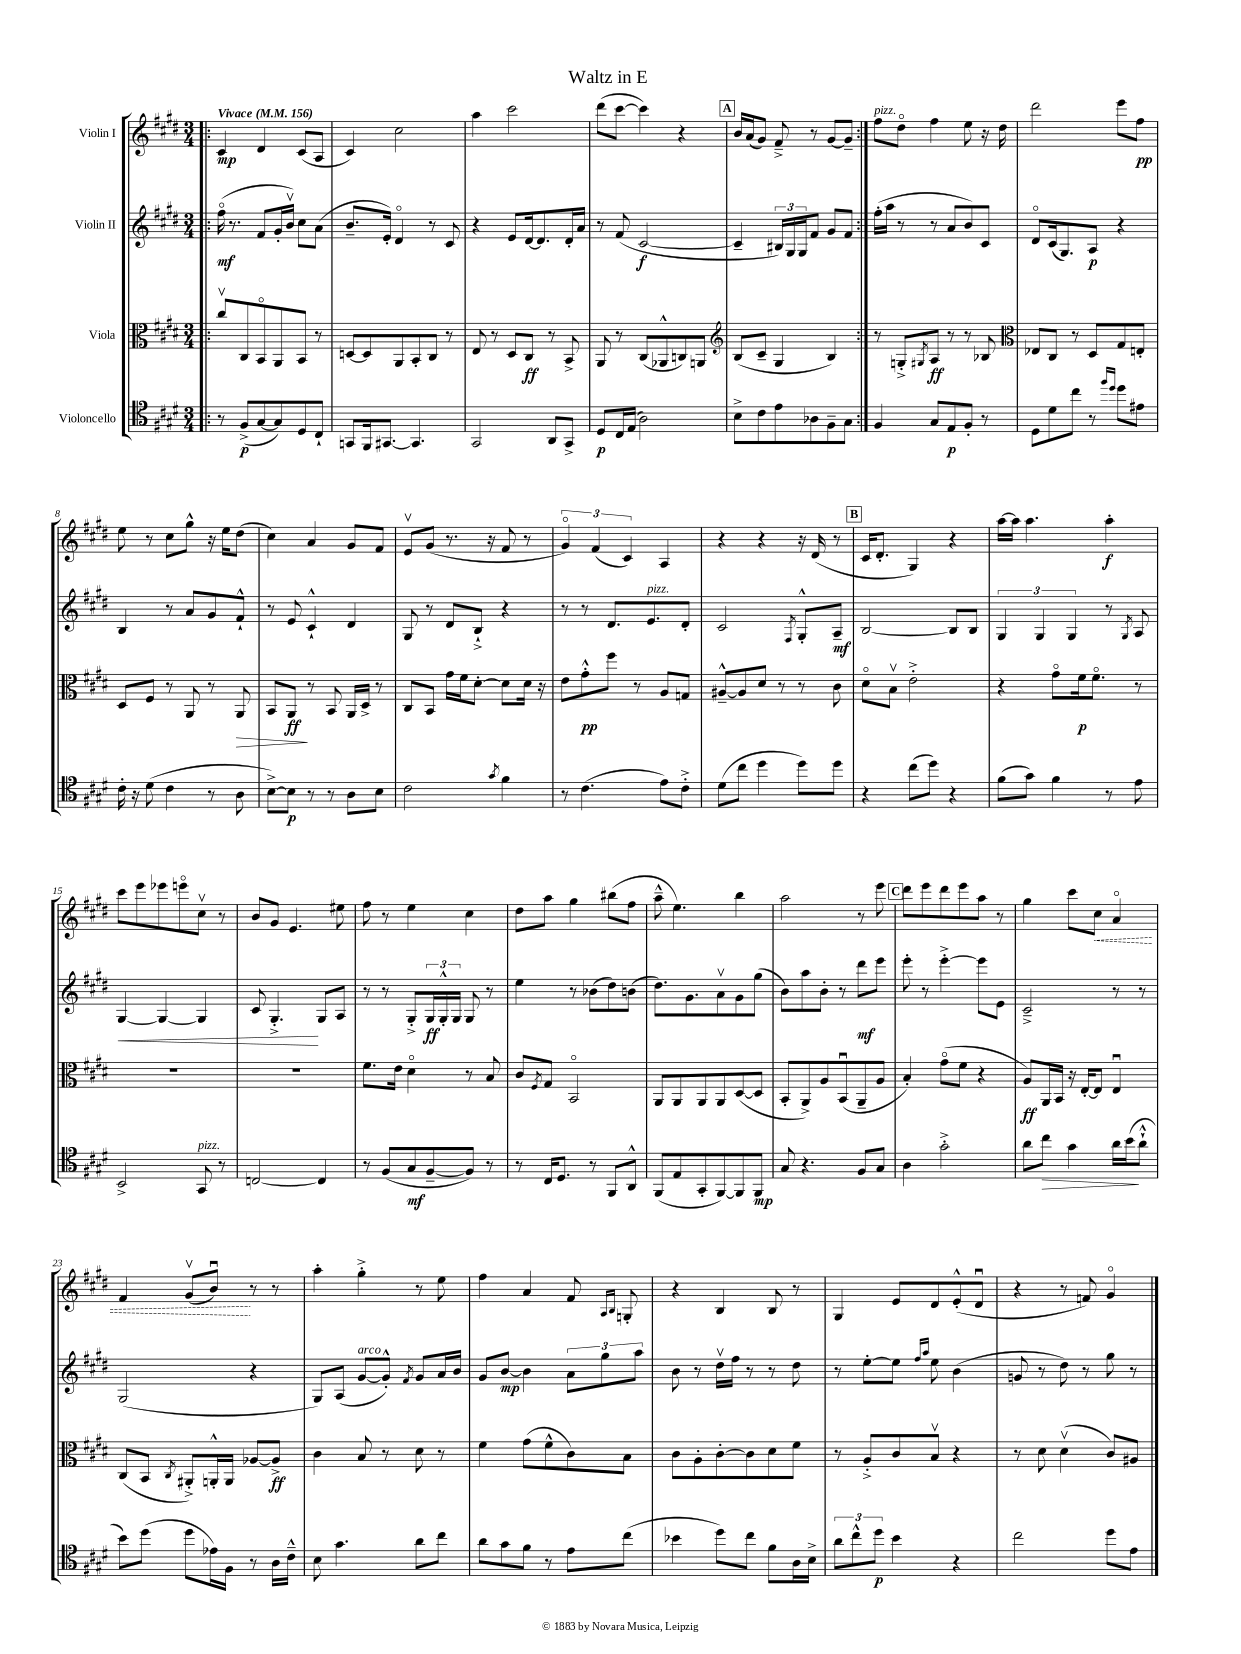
\header { title = "Waltz in E" }
<<
\new StaffGroup <<
\new Staff = "s0" \with { instrumentName = "Violin I" } {
    \clef treble \key e \major \numericTimeSignature \time 3/4 \tempo "Vivace" 4 = 156
    \repeat volta 2 { \bar ".|:" cis'4\mp dis'4 cis'8( a8 |
    cis'4) cis''2 |
    a''4 cis'''2 |
    dis'''8( cis'''8~ cis'''4) r4 |
    \mark \markup { \box "A" } b'16 a'16( gis'8) fis'8---> r8 gis'8~ gis'8-- | }
    fis''8^\markup { \italic "pizz." } dis''8\flageolet fis''4 e''8 r16 dis''16 |
    dis'''2 e'''8 fis''8\pp |
    e''8 r8 cis''8 gis''8-^ r16 e''16 dis''8( |
    cis''4) a'4 gis'8 fis'8 |
    e'8\upbow gis'8( r8. r16 fis'8 r8 |
    \tuplet 3/2 { gis'4\flageolet) fis'4( cis'4) } a4 |
    r4 r4 r16 dis'16( r8 |
    \mark \markup { \box "B" } cis'16 dis'8.-. gis4) r4 |
    a''16~ a''16 a''4. a''4-.\f |
    cis'''8 e'''8 ees'''8 e'''8\flageolet cis''8\upbow r8 |
    b'8 gis'8 e'4. eis''8 |
    fis''8 r8 e''4 cis''4 |
    dis''8 a''8 gis''4 bis''8( fis''8 |
    a''8---^ e''4.) b''4 |
    a''2 r8 e'''8 |
    \mark \markup { \box "C" } dis'''8 e'''8 dis'''8 e'''8 a''8 r8 |
    gis''4 cis'''8 \once \override Hairpin.style = #'dashed-line cis''8\< a'4\flageolet |
    fis'4 gis'8\upbow( b'8\downbow\!) r8 r8 |
    a''4-. gis''4-.-> r8 e''8 |
    fis''4 a'4 fis'8 \grace { a16 b16 } g8-. |
    r4 b4 b8 r8 |
    gis4 e'8 dis'8 e'8-.-^( dis'8\downbow |
    r4 r8 f'8) gis'4\flageolet \bar "|." |
}
\new Staff = "s1" \with { instrumentName = "Violin II" } {
    \clef treble \key e \major \numericTimeSignature \time 3/4
    \repeat volta 2 { \bar ".|:" fis''16\flageolet\mf( r8. fis'8 gis'16-. b'16\upbow) cis''8 a'8( |
    b'8.-- e'16-.) dis'4\flageolet r8 cis'8 |
    r4 e'8 dis'16~ dis'8. dis'16-. a'16 |
    r8 fis'8( cis'2~\f |
    \mark \markup { \box "A" } cis'4-- \tuplet 3/2 { bis16) gis16 gis16 } fis'8 gis'8 fis'8 | }
    fis''16-.( a''16 r8 r8 a'8 b'8) cis'8 |
    dis'8\flageolet cis'16( gis8.) a8\p r4 |
    b4 r8 a'8 gis'8 fis'8-!-^ |
    r8 e'8 cis'4-!-^ dis'4 |
    gis8 r8 dis'8 b8-!-> r4 |
    r8 r8 dis'8. e'8.^\markup { \italic "pizz." } dis'8-. |
    cis'2 \acciaccatura { fis8 } gis8-.-^ a8--\mf |
    \mark \markup { \box "B" } b2~ b8 b8 |
    \tuplet 3/2 { gis4 gis4 gis4 } r8 \acciaccatura { gis8 } a8 |
    gis4~\< gis4~ gis4 |
    cis'8 gis4.-.->\! gis8 a8 |
    r8 r8 gis8-.-> \tuplet 3/2 { gis16\ff gis16-.-^ gis16 } gis8 r8 |
    e''4 r8 bes'8( dis''8) b'8( |
    dis''8.) gis'8. a'8\upbow gis'8 gis''8( |
    b'8) a''8 b'8-. r8 dis'''8\mf e'''8 |
    \mark \markup { \box "C" } e'''8-. r8 e'''4~-.-> e'''8 e'8 |
    cis'2---> r8 r8 |
    gis2( r4 |
    gis8) a8( gis'8~^\markup { \italic "arco" } gis'8-.-^) \acciaccatura { fis'8 } gis'8 a'16 b'16 |
    gis'8 b'8~\mp b'4 \tuplet 3/2 { a'8 gis''8 a''8 } |
    b'8 r8 dis''16\upbow fis''16 r8 r8 dis''8 |
    r8 e''8~-. e''8 \grace { fis''16 a''16 } e''8 b'4( |
    g'8 r8 dis''8) r8 gis''8 r8 \bar "|." |
}
\new Staff = "s2" \with { instrumentName = "Viola" } {
    \clef alto \key e \major \numericTimeSignature \time 3/4
    \repeat volta 2 { \bar ".|:" cis''8\upbow cis8 b,8\flageolet a,8 b,8 r8 |
    d8~ d8 a,8 b,8-. cis8 r8 |
    e8 r8 dis8 cis8\ff r8 b,8-> |
    a,8 r8 cis8( aes,8-^ c8) a,8 |
    \mark \markup { \box "A" } \clef treble b8( cis'8-- gis4 b4) | }
    r8 g8-.-> \acciaccatura { gis8 } a8\ff r8 r8 bes8 |
    \clef alto ees8 cis8 r8 dis8 gis8 e8-. |
    dis8 fis8 r8 a,8 r8 a,8\> |
    b,8 a,8\ff\! r8 b,8 a,16 dis16-> r8 |
    cis8 b,8 gis'16 fis'16 dis'8~-. dis'8 dis'16 r16 |
    e'8 gis'8-.-^\pp fis''8 r8 a8 g8 |
    ais8~---^ ais8 dis'8 r8 r8 cis'8 |
    \mark \markup { \box "B" } dis'8\flageolet b8\upbow e'2-.-> |
    r4 gis'8\flageolet fis'16\p fis'8.\flageolet r8 |
    R2. |
    R2. |
    fis'8. e'16 dis'4\flageolet r8 b8 |
    cis'8 \acciaccatura { fis8 } gis8 b,2\flageolet |
    a,8 a,8 a,8 a,8 dis8~( dis8 |
    b,8-. a,8->) a8 b,8\downbow( a,8-- a8 |
    \mark \markup { \box "C" } b4-.) gis'8\flageolet( fis'8 r4 |
    a8\ff) a,16 b,16 r16 e16~-. e8 e4\downbow |
    cis8( b,8 \acciaccatura { cis8 } ais,8-.->) a,16-.-^ a,16 aes8~ aes8->\ff |
    cis'4 b8 r8 dis'8 r8 |
    fis'4 gis'8( fis'8-^ cis'8) b8 |
    cis'8 a8-. cis'8~-. cis'8 dis'8 fis'8 |
    r8 a8-.-> cis'8 b8\upbow r4 |
    r8 dis'8 dis'4\upbow( cis'8) ais8 \bar "|." |
}
\new Staff = "s3" \with { instrumentName = "Violoncello" } {
    \clef tenor \key e \major \numericTimeSignature \time 3/4
    \repeat volta 2 { \bar ".|:" r8 fis8->\p( gis8~ gis8) dis8 cis8-! |
    g,8 fis,16 gis,8.~ gis,4. |
    gis,2 a,8 gis,8-> |
    dis8\p cis16 e16( a2) |
    \mark \markup { \box "A" } b8-> cis'8 e'8 aes8 fis8-- gis8 | }
    fis4 gis8 e8\p fis8-. r8 |
    dis8 dis'8 cis''8 r8 \grace { fis''16 dis''16 } dis''8 eis'8 |
    cis'16-. r16 dis'8( cis'4 r8 a8 |
    b8~->) b8\p r8 r8 a8 b8 |
    cis'2 \acciaccatura { gis'8 } fis'4 |
    r8 cis'4.( e'8) cis'8-.-> |
    dis'8( cis''8 dis''4 dis''8) dis''8 |
    \mark \markup { \box "B" } r4 cis''8( dis''8) r4 |
    fis'8( gis'8) fis'4 r8 e'8 |
    b,2-> gis,8^\markup { \italic "pizz." } r8 |
    c2~ c4 |
    r8 fis8( gis8\mf fis8~-- fis8) r8 |
    r8 cis16 dis8. r8 fis,8 a,8-^ |
    fis,8( e8 gis,8-. fis,8~) fis,8 fis,8\mp |
    gis8 r4. fis8 gis8 |
    \mark \markup { \box "C" } a4 gis'2-.-> |
    a'8 cis''8\> gis'4 a'16 b'16\!( a'8-!-^ |
    b'8) dis''8( dis''8 ees'16) fis16 r8 a16 cis'16---^ |
    b8 gis'4. a'8 cis''8 |
    a'8 gis'8 fis'8 r8 e'8 cis''8( |
    bes'4 dis''8) cis''8 fis'8 a16 b16-> |
    \tuplet 3/2 { a'8 cis''8-^ dis''8\p } b'4 r4 |
    cis''2 dis''8 e'8 \bar "|." |
}
>>
>>
